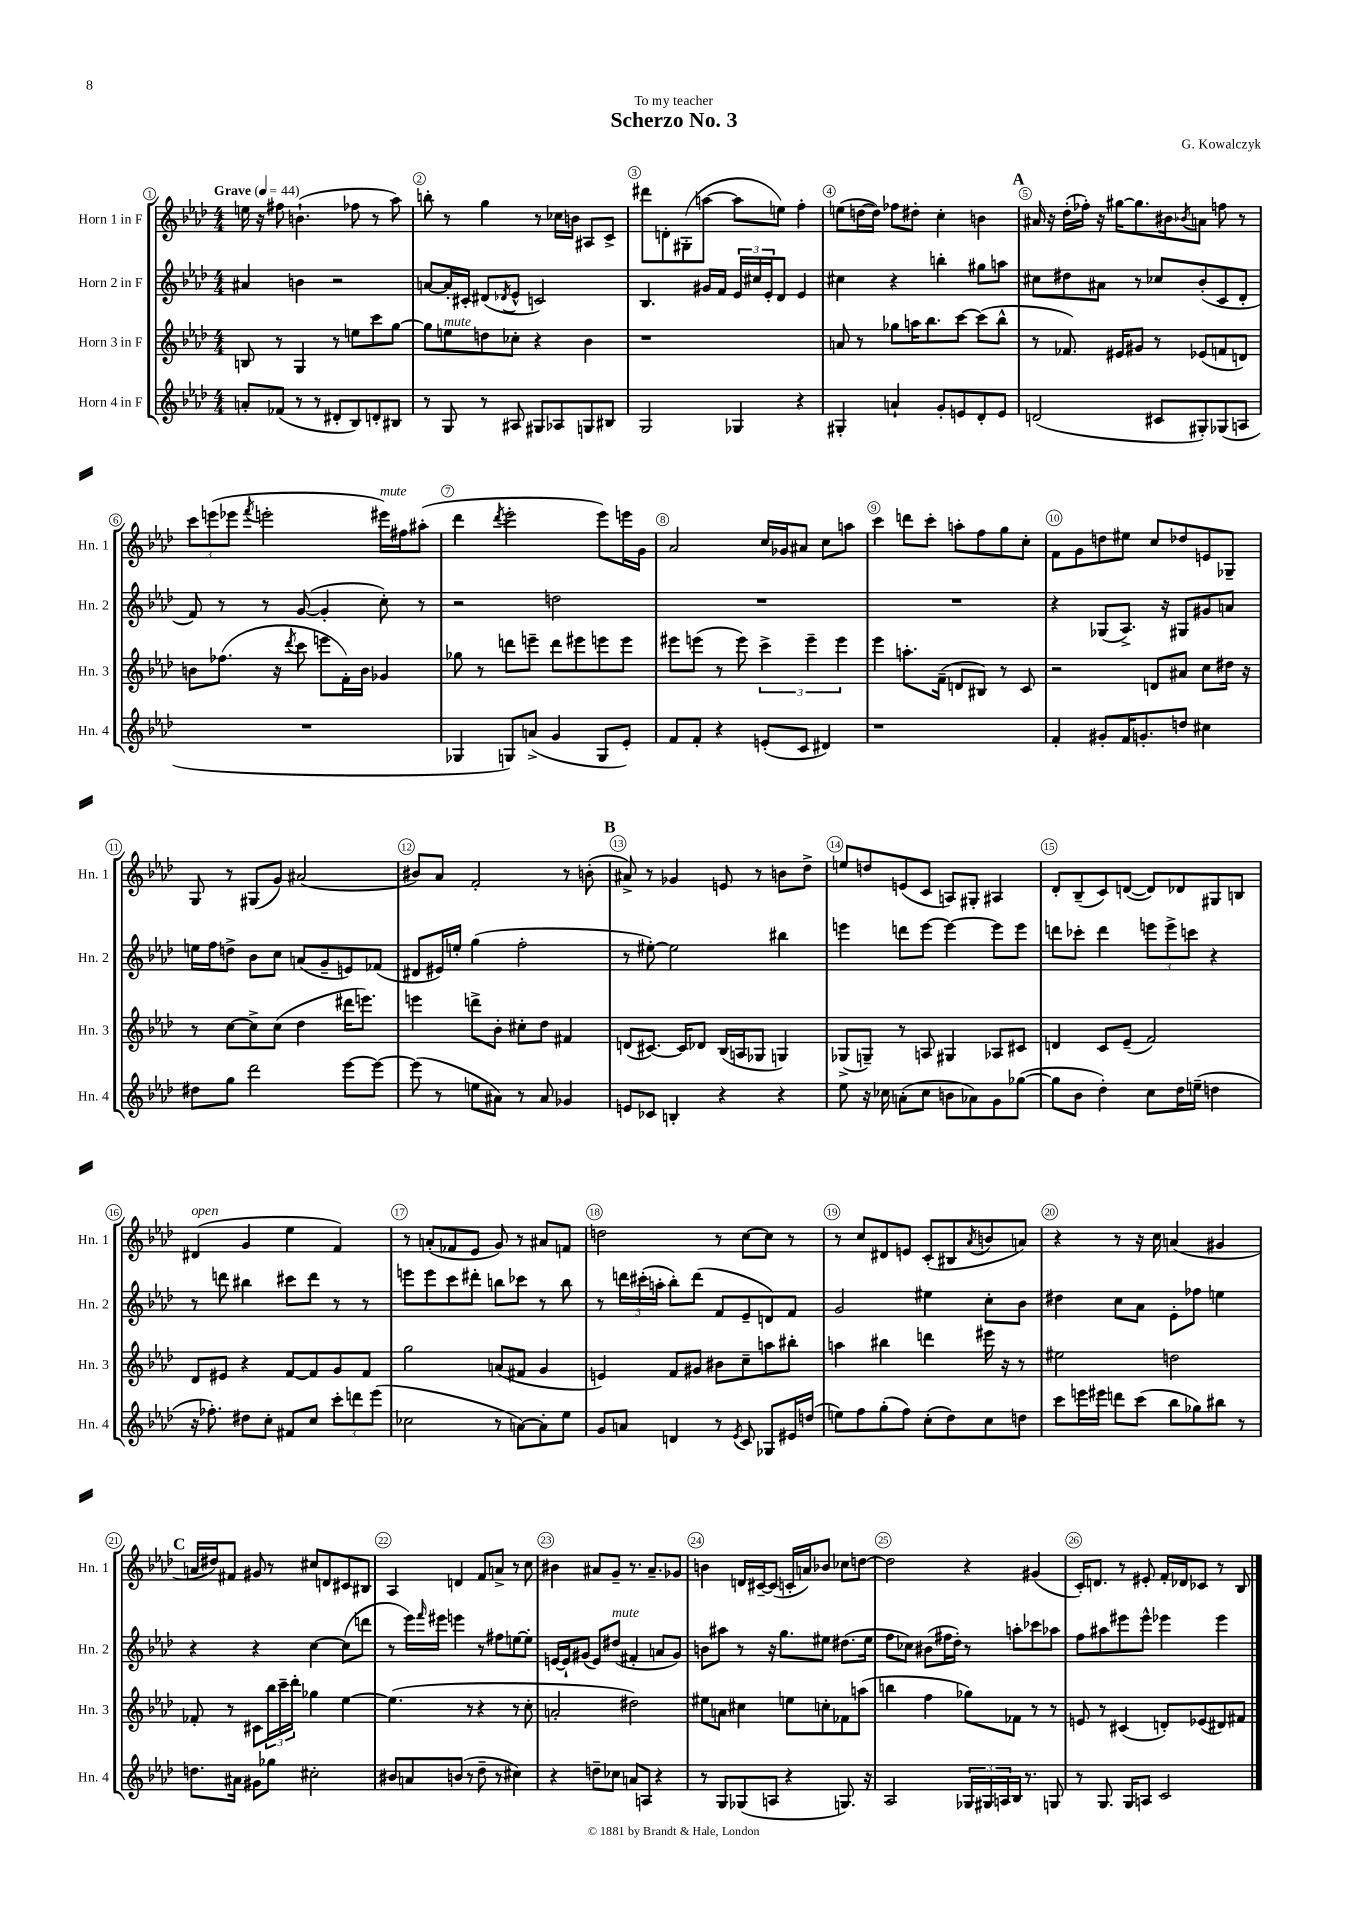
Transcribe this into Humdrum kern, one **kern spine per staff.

**kern	**kern	**kern	**kern
*part4	*part3	*part2	*part1
*staff4	*staff3	*staff2	*staff1
*I"Horn 4 in F	*I"Horn 3 in F	*I"Horn 2 in F	*I"Horn 1 in F
*I'Hn. 4	*I'Hn. 3	*I'Hn. 2	*I'Hn. 1
*clefG2	*clefG2	*clefG2	*clefG2
*k[b-e-a-d-]	*k[b-e-a-d-]	*k[b-e-a-d-]	*k[b-e-a-d-]
*M4/4	*M4/4	*M4/4	*M4/4
*MM44	*MM44	*MM44	*MM44
=1	=1	=1	=1
!	!	!	!LO:TX:a:B:t=Grave
8an'/L	8Bn/	4a#X/	16een\
.	.	.	16r
(8f-X/J	8r	.	8ff#X\
8r	4G/	4bn\	(4.bn`\
8r	.	.	.
8d#X'/L	8r	2r	.
8B-/)	8een\L	.	8ff-X\
8dn'/	8ccc\	.	8r
8B#X/J	[8gg\J	.	8aa-\)
=2	=2	=2	=2
8r	8gg\L]	[8an/L	8bbn'\
!	!LO:TX:a:i:t=mute	!	!
8G/	8een\	16a'/L]	8r
.	.	16c#X'/JJ	.
8r	8ddn\	(8d#X/L	4gg\
.	.	8qd-X/	.
8A#X/	8cc-X'\J	8e-^^/J	.
8G#X/L	4r	2cn/)	8r
8A-X/	.	.	16cc-X\LL
.	.	.	16bn\JJ
8Gn/	4b-\	.	8A#X/L
8B#X/J	.	.	8c^/J
=3	=3	=3	=3
2G/	1r	4.B-/	8ddd#X\L
.	.	.	8dn'\
.	.	.	(8G#X'\
.	.	16g#X/LL	[8aan\J
.	.	16f/JJ	.
4G-X/	.	24e-/LL	8aa\L]
.	.	24cc#X/	.
.	.	24e-'/J	.
.	.	8d-/J	8een\J)
4r	.	4e-/	4ff'\
=4	=4	=4	=4
4G#X'/	8an/	4cc#X\	(8een\L
.	8r	.	[16ddn\L
.	.	.	16dd\JJ])
4an`/	8gg-X\L	4r	8ff-X\L
.	16aan\K	.	8dd#X'\J
.	8.bb-\	.	.
8g'/L	.	4bbn'\	4cc'\
8en/	[8ccc\J	.	.
8d-'/	(8ccc\L]	8gg#X\L	4bn\
8e/J	8bb-^^\J	8aan\J	.
!!LO:REH:place=s1:t=A
=5	=5	=5	=5
(2dn/	8r	8cc#X\L	16a#X/
.	.	.	16r
.	8.f-X/)	8dd#X\	(16dd-'\LL
.	.	.	16ff-X'\JJ)
.	.	8a#X\J	16r
.	16e#X/KL	.	[16gg#X\KL
.	8g#X/J	8r	8.gg#\]
8c#X/L	8r	8cc-X/L	.
.	.	.	16b#X\k
.	.	.	8qb-X/
8G#X'/)	(8e-X/L	(8b-'/	8an\J
(8G-X/	8fn/	8c/	8ffn\
8An/J	8dn/J)	8d-'/J	8r
!!LO:LB:g=z
=6	=6	=6	=6
1r	8bn\L	8f/)	12ccc\L
.	.	.	(12eeen\
.	(8.ff-X\J	8r	.
.	.	.	12eee-X\J
.	.	.	8qfff/
.	.	8r	2eeen'\
.	16r	.	.
.	8qddd-/	.	.
.	8ccc\	([8g/	.
.	8eeen\L	4g'/]	.
.	16f'\L)	.	.
.	16b\JJ	.	.
!	!	!	!LO:TX:a:i:t=mute
.	4g-X/	8cc'\)	16eee#X\LL)
.	.	.	16ff#X\J
.	.	8r	(8aa#X'\J
=7	=7	=7	=7
4G-X/	8gg-X\	2r	4ddd-\
.	8r	.	.
.	.	.	8qddd-/
8Gn/L)	8dddn\L	.	2eee-'\
(8an^/J	8eeen~\J	.	.
4g/	8ddd\L	2ddn\	.
.	8eee#X\	.	.
8G/L	8eeen\	.	8eee-\L)
8e-'/J)	8eee\J	.	16eeen\L
.	.	.	16g\JJ
=8	=8	=8	=8
8f/L	8eee#X\L	1r	2a-/
8f'/J	(8eeen\J	.	.
4r	8r	.	.
.	8eee\)	.	.
(8en'/L	6ccc^\	.	16cc/LL
.	.	.	16g-X/J
8c/J	.	.	8a#X/J
.	6eee~\	.	.
4d#X/)	.	.	8cc\L
.	6eee\	.	.
.	.	.	8aan\J
=9	=9	=9	=9
1r	4eee-\	1r	4ccc\
.	8.aan'\L	.	8dddn\L
.	.	.	8ccc'\J
.	(16f~\Jk	.	.
.	8dn/L	.	8aan'\L
.	8B#X/J)	.	8ff\
.	8r	.	8gg\
.	8c/	.	8cc'\J
=10	=10	=10	=10
4f'/	2r	4r	8f\L
.	.	.	8g\
8g#X'/L	.	(8G-X/L	8ddn\
16f/K	.	8.A-^/J)	8ee#X\J
8.gn'/	.	.	.
.	8dn/L	.	8cc/L
.	.	16r	.
8ddn/J	8a#X/J	8G#X/L	8dd-X/
4cc#X\	8cc\L	8g#X/	8en/
.	16dd#X\Jk	8an/J	8G-X~/J
.	16r	.	.
!!LO:LB:g=z
=11	=11	=11	=11
8dd#X\L	8r	16een\LL	8G/
.	.	16ff\J	.
8gg\J	[8cc\L	8ddn^\J	8r
2ddd-\	8cc^\]	8b-\L	(8G#X/L
.	(8cc\J	8cc\J	8g/J)
.	4dd-\	(8an/L	(2a#X/
.	.	8g~/	.
[8eee-\L	16ddd#X\KL	8en/)	.
.	8.eeen\J)	.	.
8eee-\J_	.	(8f-X/J	.
=12	=12	=12	=12
(8eee-\]	4eeen\	8d#X/L	8b#X/L)
8r	.	16e#X/L)	8a-/J
.	.	16een'/JJ	.
8een\L	8dddn^\L	(4gg\	2f'/
8a#X\J)	8b-'\J	.	.
8r	8cc#X'\L	2ff'\	.
8a#/	8dd-\J	.	.
4g-X/	4f#X/	.	8r
.	.	.	(8bn'\
!!LO:REH:place=s1:t=B
=13	=13	=13	=13
8en/L	(8dn/L	8r	8a#X^/)
8c-X/J	[8.c#X/J)	[8ee#X'\)	8r
4Bn'/	.	2ee#\]	4g-X/
.	16c#/KL]	.	.
.	8d-X/J	.	.
4r	(16B-/LL	.	8en/
.	16An/J	.	.
.	8G-X/J	.	8r
4r	4Gn/)	4bb#X\	8bn\L
.	.	.	8dd-^\J
=14	=14	=14	=14
8ee-\	(8G-X^/L	4eeen\	8een/L
16r	8Gn~/J)	.	8ddn/
16cc-X\	.	.	.
(8an'\L	8r	8dddn\L	(8en/
8cc-\J	8An/	[8eee\J	8c/J
8bn\L	4G#X/	4eee\_	8An/L)
8a-X\)	.	.	8G#X'/J
8g\	8A-X/L	8eee\L]	4A#X/
([8gg-X\J	8c#X/J	8eee\J	.
=15	=15	=15	=15
8gg-\L]	4dn/	8dddn\L	8d-'/L
8b-\J	.	8ccc-X'\J	(8B-~/
4dd-'\)	8c/L	4ddd\	8c/)
.	(8e-~/J	.	([8dn/J
8cc\L	2f/)	12eeen\L	8d/L])
.	.	12eee^\	.
16dd-\L	.	.	8d-X/
.	.	12cccn\J	.
(16een~\JJ	.	.	.
4ddn\	.	4r	8G#X/
.	.	.	8Bn/J
!!LO:LB:g=z
=16	=16	=16	=16
!	!	!	!LO:TX:a:i:t=open
16r	8d-/L	8r	(4d#X/
8.ff-X'\)	.	.	.
.	8e#X/J	8dddn\	.
8dd#X\L	4r	4bb#X\	4g/
8cc'\J	.	.	.
8f#X/L	[8f/L	8ccc#X\L	4ee-\
8cc/J	8f/]	8ddd\J	.
12ccc'\L	8g/	8r	4f/)
12dddn\	.	.	.
.	8f/J	8r	.
(12eee-\J	.	.	.
=17	=17	=17	=17
2cc-X\	2gg\	8eeen\L	8r
.	.	8eee\	(8an'/L
.	.	8ccc\	8f-X/
.	.	8ddd#X'\J	8e-/J
8r	(8an/L	8bbn\L	8g/)
[8an\L)	8f#X/J	8ccc-X\J	8r
8a'\]	4g/	8r	8a#X/L
8ee-\J	.	8bb\	8fn/J
=18	=18	=18	=18
8g/L	4en/)	8r	2ddn\
8an/J	.	24dddn\LL	.
.	.	(24ccc#X'\	.
.	.	24aan'\JJ	.
4dn/	8f/L	8bb-'\L)	.
.	8g#X/J	(8ddd\J	.
8r	8b#X\L	8f/L	8r
8qe-/	.	.	.
8c/	8cc~\	8e-~/	[8cc\L
8G-X/L	8aan\	8dn/)	8cc\J]
16e#X/L	8bb#X'\J	8f/J	8r
(16ddn/JJ	.	.	.
=19	=19	=19	=19
8een\L)	4aan\	2g/	8r
8ff\	.	.	8cc/L
(8gg'\	4bb#X\	.	8d#X/
8ff\J)	.	.	8en/J
(8cc'\L	4dddn\	4ee#X\	(8c'/L
8dd-\)	.	.	8B#X/
.	.	.	8qa-/
8cc\	16eee#X\	8cc'\L	8bn/
.	16r	.	.
8ddn\J	8r	8b-\J	8an/J)
=20	=20	=20	=20
8ccc\L	2ee#X\	4dd#X\	4r
16eeen\L	.	.	.
16eee#X\JJ	.	.	.
8dddn\L	.	8cc\L	8r
(8ccc\J	.	8a-\J	16r
.	.	.	16cc\
8bb-\L	2ddn\	8e-'\L	(4an/
8gg-X\)	.	8ff-X\J	.
8bb#X\J	.	4een\	4g#X/
8r	.	.	.
!!LO:LB:g=z
!!LO:REH:place=s1:t=C
=21	=21	=21	=21
8.ddn\L	8f-X'/	4r	16an/LL
.	.	.	16dd#X/J)
.	8r	.	8f#X/J
16a#X\Jk	.	.	.
8g#X\L	8c#X\L	4r	8g#X/
8gg-X\J	24bb-\L	.	8r
.	24ccc~\	.	.
.	24ddd-'\JJ	.	.
2cc#X'\	4gg-X\	[4cc\	8cc#X/L
.	.	.	8dn/
.	[4ee-\	(8cc\L]	8c#X/
.	.	8dddn\J	8B#X/J
=22	=22	=22	=22
8b#X/L	(4.ee-\]	8r	4A-/
8an/	.	16eee-\LL)	.
.	.	16qqfff/	.
.	.	16eee#X\JJ	.
(8bn/J	.	4eeen\	4dn/
8r	8r	.	.
8dd-~\	4r	8r	8f/L
8r	.	8ff#X\L	8an^/J
4cc#X\)	8r	[8een\	8r
.	8cc'\	8ee'\J]	8cc\
=23	=23	=23	=23
4r	2an'/	[16en/LL	4b#X\
.	.	16e`/J]	.
.	.	(8g#X/J	.
8ddn~\L	.	8e/L)	8a#X/L
!	!	!LO:TX:a:i:t=mute	!
8cc-X\J	.	(8dd#X/J	8g~/J
8an/L	2dd#X\)	4f#X'/	8.r
8An/J	.	.	.
.	.	.	8.a#~/L
4r	.	8an/L	.
.	.	8g#/J)	8g-X/J
=24	=24	=24	=24
8r	8ee#X\L	8bn\L	4bn\
8G/L	8an\J	8aa#X\J	.
(8G-X/	4cc#X\	8r	16dn/LL
.	.	.	[16c#X~/J
8An/J	.	16r	(8c#/J]
.	.	8.gg\L	.
4r	8een\L	.	16cn'/LL
.	.	.	16an/J)
.	8ccn'\	8ee#X\J	8b-X/J
8.Gn/)	8f-X\	(8.dd#X\L	8cc-X\L
.	(8aan\J	.	[8ddn\J
16r	.	16ee#\Jk	.
=25	=25	=25	=25
2A-/	4bbn\	8ff\L	2dd\]
.	.	8cc-X\J)	.
.	4ff\	(8b#X\L	.
.	.	16ff#X\L	.
.	.	16dd-'\JJ)	.
24G-X/LL	8gg-X\L)	8r	4r
24G#X/	.	.	.
24An/	.	.	.
16B-/JJ	8f-X\J	8aan'\L	.
8.r	.	.	.
.	8r	8ccc-X\	(4g#X/
8Gn/	8r	8aa-X\J	.
=26	=26	=26	=26
8r	8en/	8ff\L	16c'/KL)
.	.	.	8.dn/J
8.G/	8r	8aa#X\	.
.	(4c#X/	8eee#X\	8r
16G/KL	.	.	.
8An/J	.	8eee#^^\J	8e#X'/
2c/	8dn'/L)	4eee-X\	16f'/LL
.	.	.	16d-X/J
.	(8e-X/	.	8c-X/J
.	8d#X/)	4eee-\	8r
.	8f#X/J	.	8B-/
==	==	==	==
*-	*-	*-	*-
